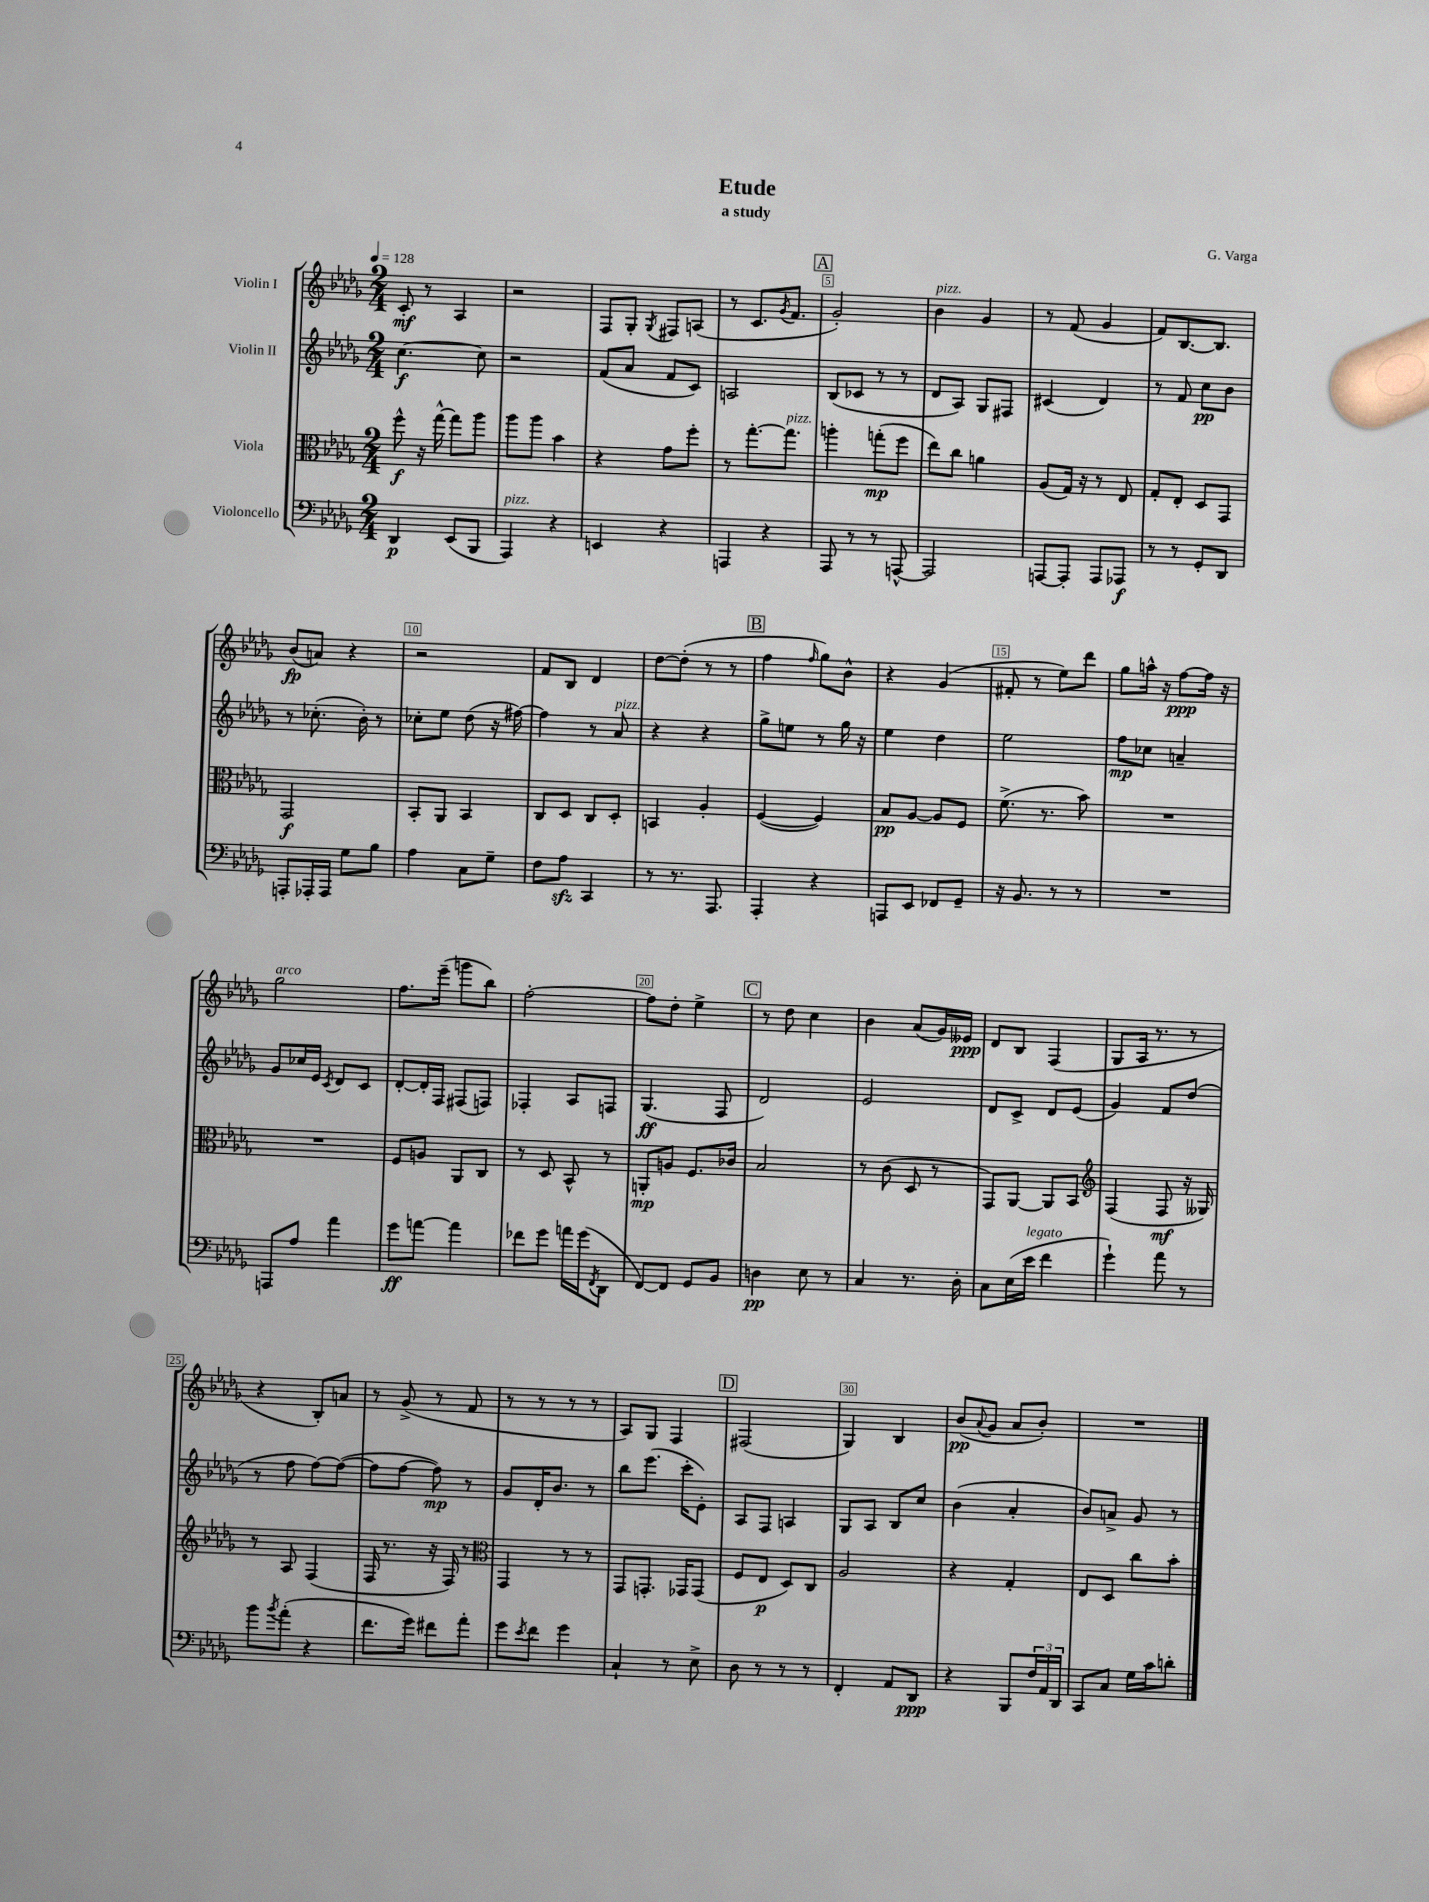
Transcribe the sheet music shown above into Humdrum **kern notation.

**kern	**kern	**kern	**kern
*staff4	*staff3	*staff2	*staff1
*clefF4	*clefC3	*clefG2	*clefG2
*k[b-e-a-d-g-]	*k[b-e-a-d-g-]	*k[b-e-a-d-g-]	*k[b-e-a-d-g-]
*M2/4	*M2/4	*M2/4	*M2/4
*MM128	*MM128	*MM128	*MM128
4DD-	8ff^^	[4.cc	8c'
.	16r	.	8r
.	[16gg-^^	.	.
(8EE-	8gg-]	.	4A-
8BBB-	8aa-	8cc]	.
=	=	=	=
4AAA-)	8aa-	2r	2r
.	8aa-	.	.
4r	4b-	.	.
=	=	=	=
4EE	4r	(8f	8F
.	.	8a-	8G-'
.	.	.	8qG-
4r	8g-	8f	8F#
.	8ff'	8c)	(8A
=	=	=	=
4AAA	8r	2A	8r
.	[8.gg-'	.	8.c
4r	.	.	.
.	.	.	8qg-
.	8.gg-]	.	8.f
=	=	=	=
8AAA-	4aa'	(8B-	2g-')
8r	.	8c-	.
8r	(8gg'	8r	.
[8AAA^^	8ff	8r	.
=	=	=	=
2AAA]	8ee-)	8d-	4b-
.	8cc	8A-)	.
.	4a	8G-	4g-
.	.	8F#	.
=	=	=	=
[8AAA	(8A-	(4c#	8r
8AAA']	16G-)	.	(8f
.	16r	.	.
8AAA	8r	4d-)	4g-
8AAA-	8E-	.	.
=	=	=	=
8r	8G-'	8r	8f)
8r	8E-'	8f	[8.B-
8GG-'	8D-	8cc	.
.	.	.	8.B-]
8DD-	8GG-	8b-	.
=	=	=	=
8AAA'	2GG-	8r	(8b-
16AAA-'	.	(8.cc-'	8a)
16AAA-	.	.	.
8G-	.	.	4r
.	.	16b-')	.
8B-	.	8r	.
=	=	=	=
4A-	8BB-'	8cc-'	2r
.	8AA-	8ee-	.
8C	4BB-	(8dd-	.
8G-~	.	16r	.
.	.	[16ff#)	.
=	=	=	=
8F	8C	4ff#]	8f
8A-	8D-	.	8B-
4CC	8C	8r	4d-
.	8D-'	8a-	.
=	=	=	=
8r	4BB	4r	[8dd-
8.r	.	.	(8dd-']
.	4A-'	4r	8r
8.AAA-	.	.	.
.	.	.	8r
=	=	=	=
4AAA-'	([4F	8gg-^	4ff
.	.	8ee	.
.	.	.	16qqff
4r	4F])	8r	8gg-)
.	.	16gg-	8b-^^
.	.	16r	.
=	=	=	=
8AAA	8B-	4ee-	4r
8EE-	[8A-	.	.
8FF-	8A-]	4dd-	(4g-
8GG-~	8F	.	.
=	=	=	=
16r	(8.f^	2ee-	8f#'
8.BB-	.	.	.
.	.	.	8r
.	8.r	.	.
8r	.	.	8ee-)
8r	8b-)	.	8ddd-
=	=	=	=
2r	2r	8ff	8gg-
.	.	8cc-	16aa^^
.	.	.	16r
.	.	4a~	[8ff
.	.	.	16ff]
.	.	.	16r
=	=	=	=
8AAA	2r	8g-	2gg-
8A-	.	16cc-	.
.	.	16e-	.
.	.	8qc	.
4a-	.	8d-	.
.	.	8c	.
=	=	=	=
8g-	8F	[8d-'	8.ff
[8a	8A	16d-']	.
.	.	16F	(16eee-~
4a]	8AA-	(8F#	8ggg
.	8C	8F)	8bb-)
=	=	=	=
8f-	8r	4F-'	[2ff'
8g-	8D-	.	.
16a	8BB-^^	8A-	.
(16g-	.	.	.
8qFF	.	.	.
8DD-	8r	8F	.
=	=	=	=
[8FF)	8AA'	(4.G-	8ff]
8FF]	8A	.	8dd-'
8GG-	8.F	.	4ee-^
8BB-	.	8F	.
.	16c-	.	.
=	=	=	=
4D	2B-	2d-)	8r
.	.	.	8dd-
8E-	.	.	4cc
8r	.	.	.
=	=	=	=
4C	8r	2e-	4b-
.	(8c	.	.
8.r	8D-	.	(8a-
.	8r	.	16g-)
16D-'	.	.	16e--
=	=	=	=
8C	8GG-)	8d-	8d-
(16E-	[8AA-	8c^	8B-
16e-	.	.	.
4f	8AA-]	8d-	(4F
.	8BB-	(8e-	.
=	=	=	=
*	*clefG2	*	*
4g-`)	(4F	4g-)	8G-
.	.	.	16A-
.	.	.	8.r
8a-	8F	8f	.
8r	16r	(8dd-	8r
.	16G--)	.	.
=	=	=	=
8b-	8r	8r	4r
8qb-	.	.	.
(8a-'	8A-	8ff	.
4r	(4F	[8ff)	8B-')
.	.	(8ff_	8a
=	=	=	=
8.f	16F	8ff]	8r
.	8.r	.	.
.	.	[8ff	(8g-^
16g-)	.	.	.
8f#	16r	8ff])	8r
.	16F)	.	.
8a-'	8r	8r	8f
=	=	=	=
*	*clefC3	*	*
8g-	4GG-	8g-	8r
8qe-	.	.	.
8f	.	16d-'	8r
.	.	8.b-	.
4g-	8r	.	8r
.	8r	8r	8r
=	=	=	=
4C`	8GG-	8bb-	8A-)
.	8.GG'	(8.eee-	8G-
8r	.	.	4F
.	16GG-	16ccc'	.
8E-^	(8GG-	8e-')	.
=	=	=	=
8D-	8F	8A-	(2F#
8r	8E-	8F	.
8r	8D-)	4A	.
8r	8C	.	.
=	=	=	=
4FF'	2A-	8G-	4G-)
.	.	8A-	.
8AA-	.	8B-	4B-
8DD-	.	8cc	.
=	=	=	=
4r	4r	(4b-	(8b-
.	.	.	8qqa-
.	.	.	8g-
8BBB-	4G-'	4a-'	8a-
24F	.	.	8b-')
24AA-	.	.	.
24DD-	.	.	.
=	=	=	=
8CC	8E-	8b-)	2r
8C	8D-	8a^	.
16G-	8cc	8g-	.
16c	.	.	.
8d'	8b-'	8r	.
==	==	==	==
*-	*-	*-	*-
